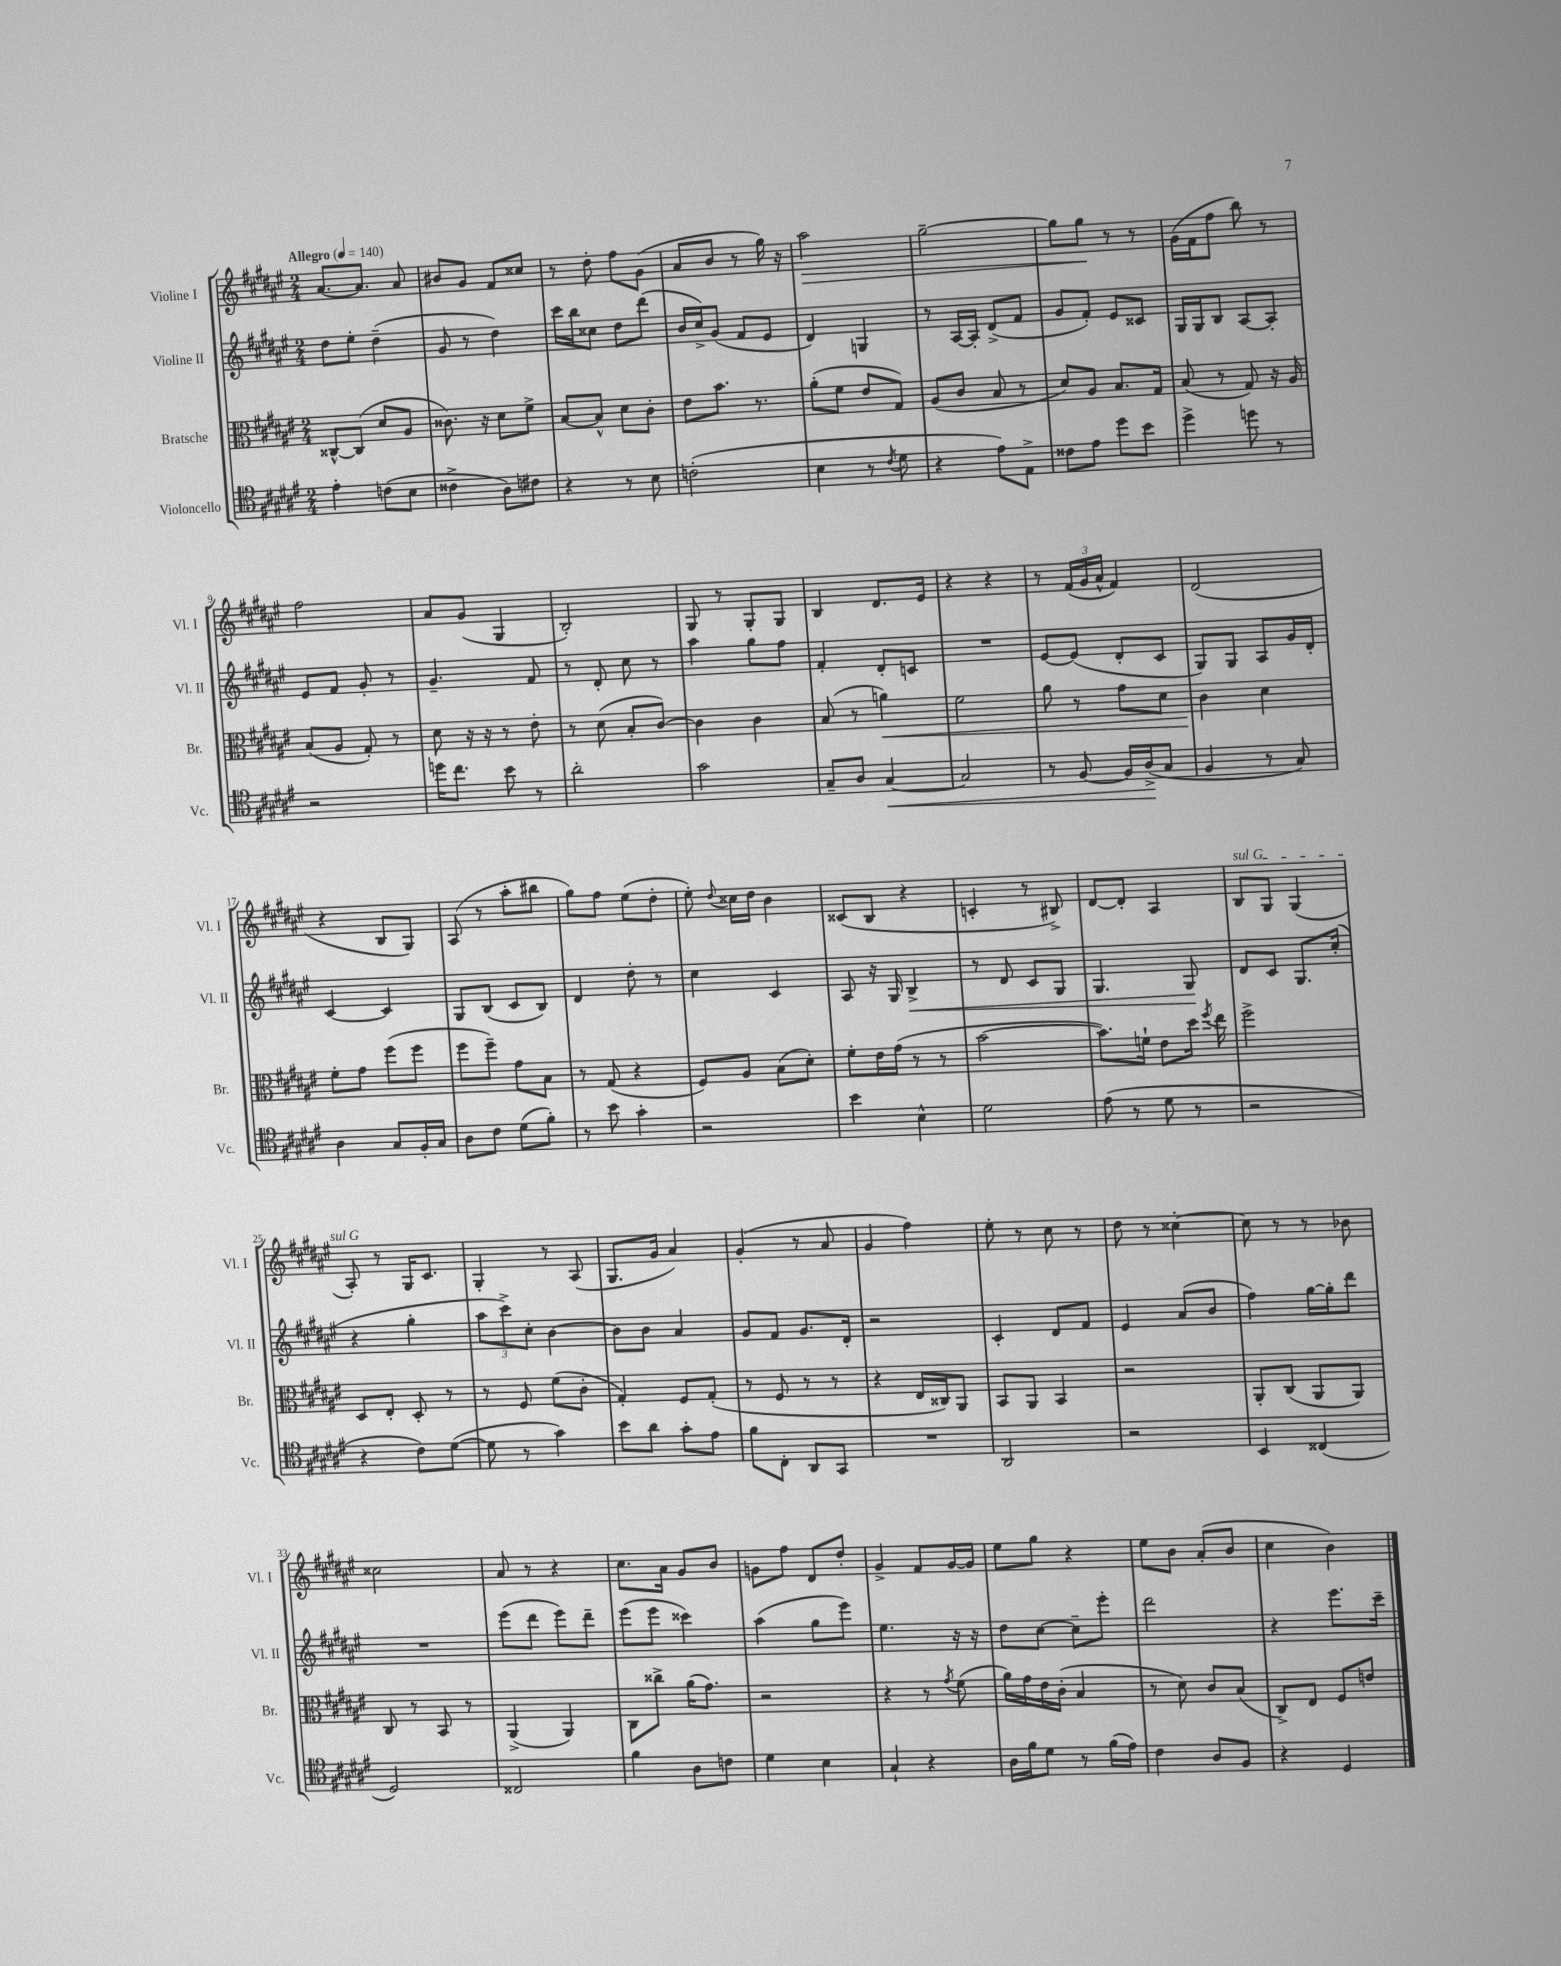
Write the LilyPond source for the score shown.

<<
\new StaffGroup <<
\new Staff = "s0" \with { instrumentName = "Violine I" shortInstrumentName = "Vl. I" } {
    \clef treble \key fis \major \numericTimeSignature \time 2/4 \tempo "Allegro" 4 = 140
    \autoBeamOff ais'8.[~ ais'8.] ais'8 |
    bis'8[ gis'8] fis'8[ cisis''8] |
    r8 dis''8-. fis''8[ gis'8]( |
    ais'8[ b'8] r8 gis''16) r16 |
    ais''2\> |
    gis''2~-- |
    gis''8[ gis''8]\! r8 r8 |
    gis'16[( fis'16 fis''8] b''8) r8 |
    fis''2 |
    ais'8[ gis'8]( gis4 |
    b2-.) |
    gis8 r8 gis8[-. gis8] |
    b4 dis'8.[ eis'16] |
    r4 r4 |
    r8 \tuplet 3/2 { fis'16[( gis'16 ais'16]-^ } fis'4) |
    dis'2( |
    r4 b8[ gis8]) |
    ais8( r8 ais''8[-. bis''8] |
    gis''8[) fis''8] eis''8[( dis''8]-. |
    eis''8-.) \appoggiatura { dis''8 } cisis''16[ dis''16] b'4 |
    cisis'8[( b8] r4 |
    c'4-. r8 bis8->) |
    dis'8[~ dis'8]-. ais4 |
    \once \override TextSpanner.bound-details.left.text = \markup { \italic "sul G" } b8[\startTextSpan gis8] gis4( |
    ais8-.\stopTextSpan) r8 gis16[ cis'8.] |
    gis4-. r8 ais8( |
    gis8.[ gis'16] ais'4) |
    gis'4-.( r8 ais'8 |
    gis'4 fis''4) |
    eis''8-. r8 cis''8 r8 |
    dis''8 r8 cisis''4~-. |
    cisis''8 r8 r8 bes'8 |
    cisis''2 |
    ais'8 r8 r4 |
    cis''8.[ ais'16] gis'8[ b'8] |
    g'8[ fis''8] dis'8[ dis''8]-. |
    gis'4-> fis'8[ gis'16~ gis'16] |
    eis''8[ gis''8] r4 |
    eis''8[ b'8] ais'8[-.( b'8] |
    cis''4 b'4) \bar "|." |
}
\new Staff = "s1" \with { instrumentName = "Violine II" shortInstrumentName = "Vl. II" } {
    \clef treble \key fis \major \numericTimeSignature \time 2/4
    \autoBeamOff dis''8[ eis''8]-. dis''4--( |
    gis'8 r8 dis''4) |
    cis'''16[ b''16 cisis''8] dis''8[ dis'''8]( |
    b'16[ cis''16->) gis'8]( fis'8[ eis'8] |
    dis'4) g4 |
    r8 ais16[~ ais16]-. dis'8[->( fis'8] |
    gis'8[ fis'8]-.) eis'8[ cisis'8] |
    gis16[ gis16 b8] ais8[~ ais8]-. |
    eis'8[ fis'8] gis'8-. r8 |
    gis'4.-- fis'8 |
    r8 dis'8-. cis''8 r8 |
    ais''4 gis''8[ fis''8] |
    fis'4-. dis'8[-. c'8] |
    R2 |
    eis'8[~ eis'8]( dis'8[-. cis'8] |
    gis8[) gis8] ais8[ gis'16 dis'16]-. |
    cis'4~ cis'4 |
    gis8[ b8]( cis'8[ b8]) |
    dis'4 dis''8-. r8 |
    cis''4 cis'4 |
    ais8 r16 gis16 b4->\< |
    r8 dis'8 cis'8[ gis8] |
    gis4. gis8\! |
    dis'8[ cis'8] gis8.[ cis''16]-.( |
    r4 gis''4-. |
    \tuplet 3/2 { ais''8[ cis'''8->) cis''8]-. } b'4~ |
    b'8[ b'8] ais'4 |
    gis'8[ fis'8] gis'8.[ dis'16]-. |
    r2 |
    cis'4-. dis'8[ fis'8] |
    eis'4 ais'8[( b'8] |
    fis''4) gis''16[~ gis''16-. dis'''8] |
    R2 |
    eis'''8[( dis'''8] eis'''8[) dis'''8]-- |
    eis'''8[( eis'''8] cisis'''4) |
    ais''4( gis''8[ eis'''8]) |
    eis''4. r16 r16 |
    dis''8[ cis''8]~ cis''8[-- eis'''8]-. |
    dis'''2 |
    r4 eis'''8.[ cis'''16]-- \bar "|." |
}
\new Staff = "s2" \with { instrumentName = "Bratsche" shortInstrumentName = "Br." } {
    \clef alto \key fis \major \numericTimeSignature \time 2/4
    \autoBeamOff cisis8[~-^ cisis8]( dis'8[ ais8] |
    cisis'8.) r16 dis'8[ fis'8]-> |
    b8[~ b8]-^ dis'8[ cis'8]-. |
    eis'8[ b'8.] r8. |
    ais'8[-.( fis'8] eis'8[ gis8]) |
    ais8[( cis'8] b8 r8 |
    dis'8[) ais8] b8.[ gis16] |
    b8( r8 gis8) r16 ais16 |
    b8[( ais8] gis8-.) r8 |
    dis'8 r16 r16 r8 eis'8-. |
    r8 dis'8( b8[-. cis'8]~) |
    cis'4 cis'4 |
    b8( r8 a'4\<) |
    fis'2 |
    ais'8 r8 gis'8[ dis'8] |
    cis'4\! dis'4 |
    fis'8[-. gis'8] fis''8[( fis''8] |
    fis''8[ fis''8]--) gis'8[ b8] |
    r8 gis8( r4 |
    fis8[) ais8] b8[( dis'8]-.) |
    fis'8[-. eis'16 gis'16]( r8 r8 |
    b'2~ |
    b'8.[) f'16]-! eis'8[ dis''16] \acciaccatura { fis''8 } eis''16 |
    fis''2-> |
    dis8[ eis8]-. dis8-. r8 |
    r8 fis8 fis'8[( cis'8]-. |
    gis4-.) fis8[ gis8]-.( |
    r8 fis8 r8 r8 |
    r4 eis16[ cisis16) ais,8] |
    b,8[ ais,8] b,4 |
    r2 |
    ais,8[-. cis8]( ais,8[ ais,8]) |
    cis8 r8 b,8 r8 |
    ais,4->( ais,4) |
    cis8[ cisis''8]-> ais'16[( gis'8.]) |
    r2 |
    r4 r8 \acciaccatura { gis'8 } fis'8( |
    ais'16[) gis'16 eis'16 cis'16]-.( b4 |
    r8 dis'8) cis'8[ b8]( |
    cis8[->) eis8] fis8[ e'8] \bar "|." |
}
\new Staff = "s3" \with { instrumentName = "Violoncello" shortInstrumentName = "Vc." } {
    \clef tenor \key fis \major \numericTimeSignature \time 2/4
    \autoBeamOff eis'4-. c'8[( b8] |
    cisis'4-> ais8[) cis'8] |
    r4 r8 b8 |
    c'2-.( |
    b4 r8 \acciaccatura { cis'8 } dis'8 |
    r4 eis'8[) eis8]-> |
    cisis'8[ eis'8] dis''8[ b'8] |
    dis''4-> d''8 r8 |
    r2 |
    d''16[ cis''8.] b'8 r8 |
    ais'2-. |
    gis'2 |
    gis8[-- ais8] gis4~\< |
    gis2 |
    r8 fis8~ fis16[ ais16->\!( gis8] |
    fis4 r8 gis8) |
    ais4 gis8[ fis16-. gis16] |
    ais8[ cis'8] dis'8[( fis'8]-.) |
    r8 b'8 gis'4-. |
    r2 |
    b'4 b4-^ |
    dis'2 |
    eis'8( r8 dis'8 r8 |
    r2 |
    r4 cis'8[) dis'8]~( |
    dis'8 r8 gis'4) |
    b'8[ ais'8] gis'8[-. eis'8] |
    fis'8[ cis8]-. ais,8[ gis,8] |
    R2 |
    ais,2 |
    r2 |
    b,4 cisis4( |
    dis2) |
    cisis2 |
    fis'4 ais8[ c'8] |
    dis'4 b4 |
    gis4-! r4 |
    ais16[ fis'16 dis'8] r8 fis'16[( eis'16]) |
    cis'4 ais8[ fis8] |
    r4 dis4 \bar "|." |
}
>>
>>
